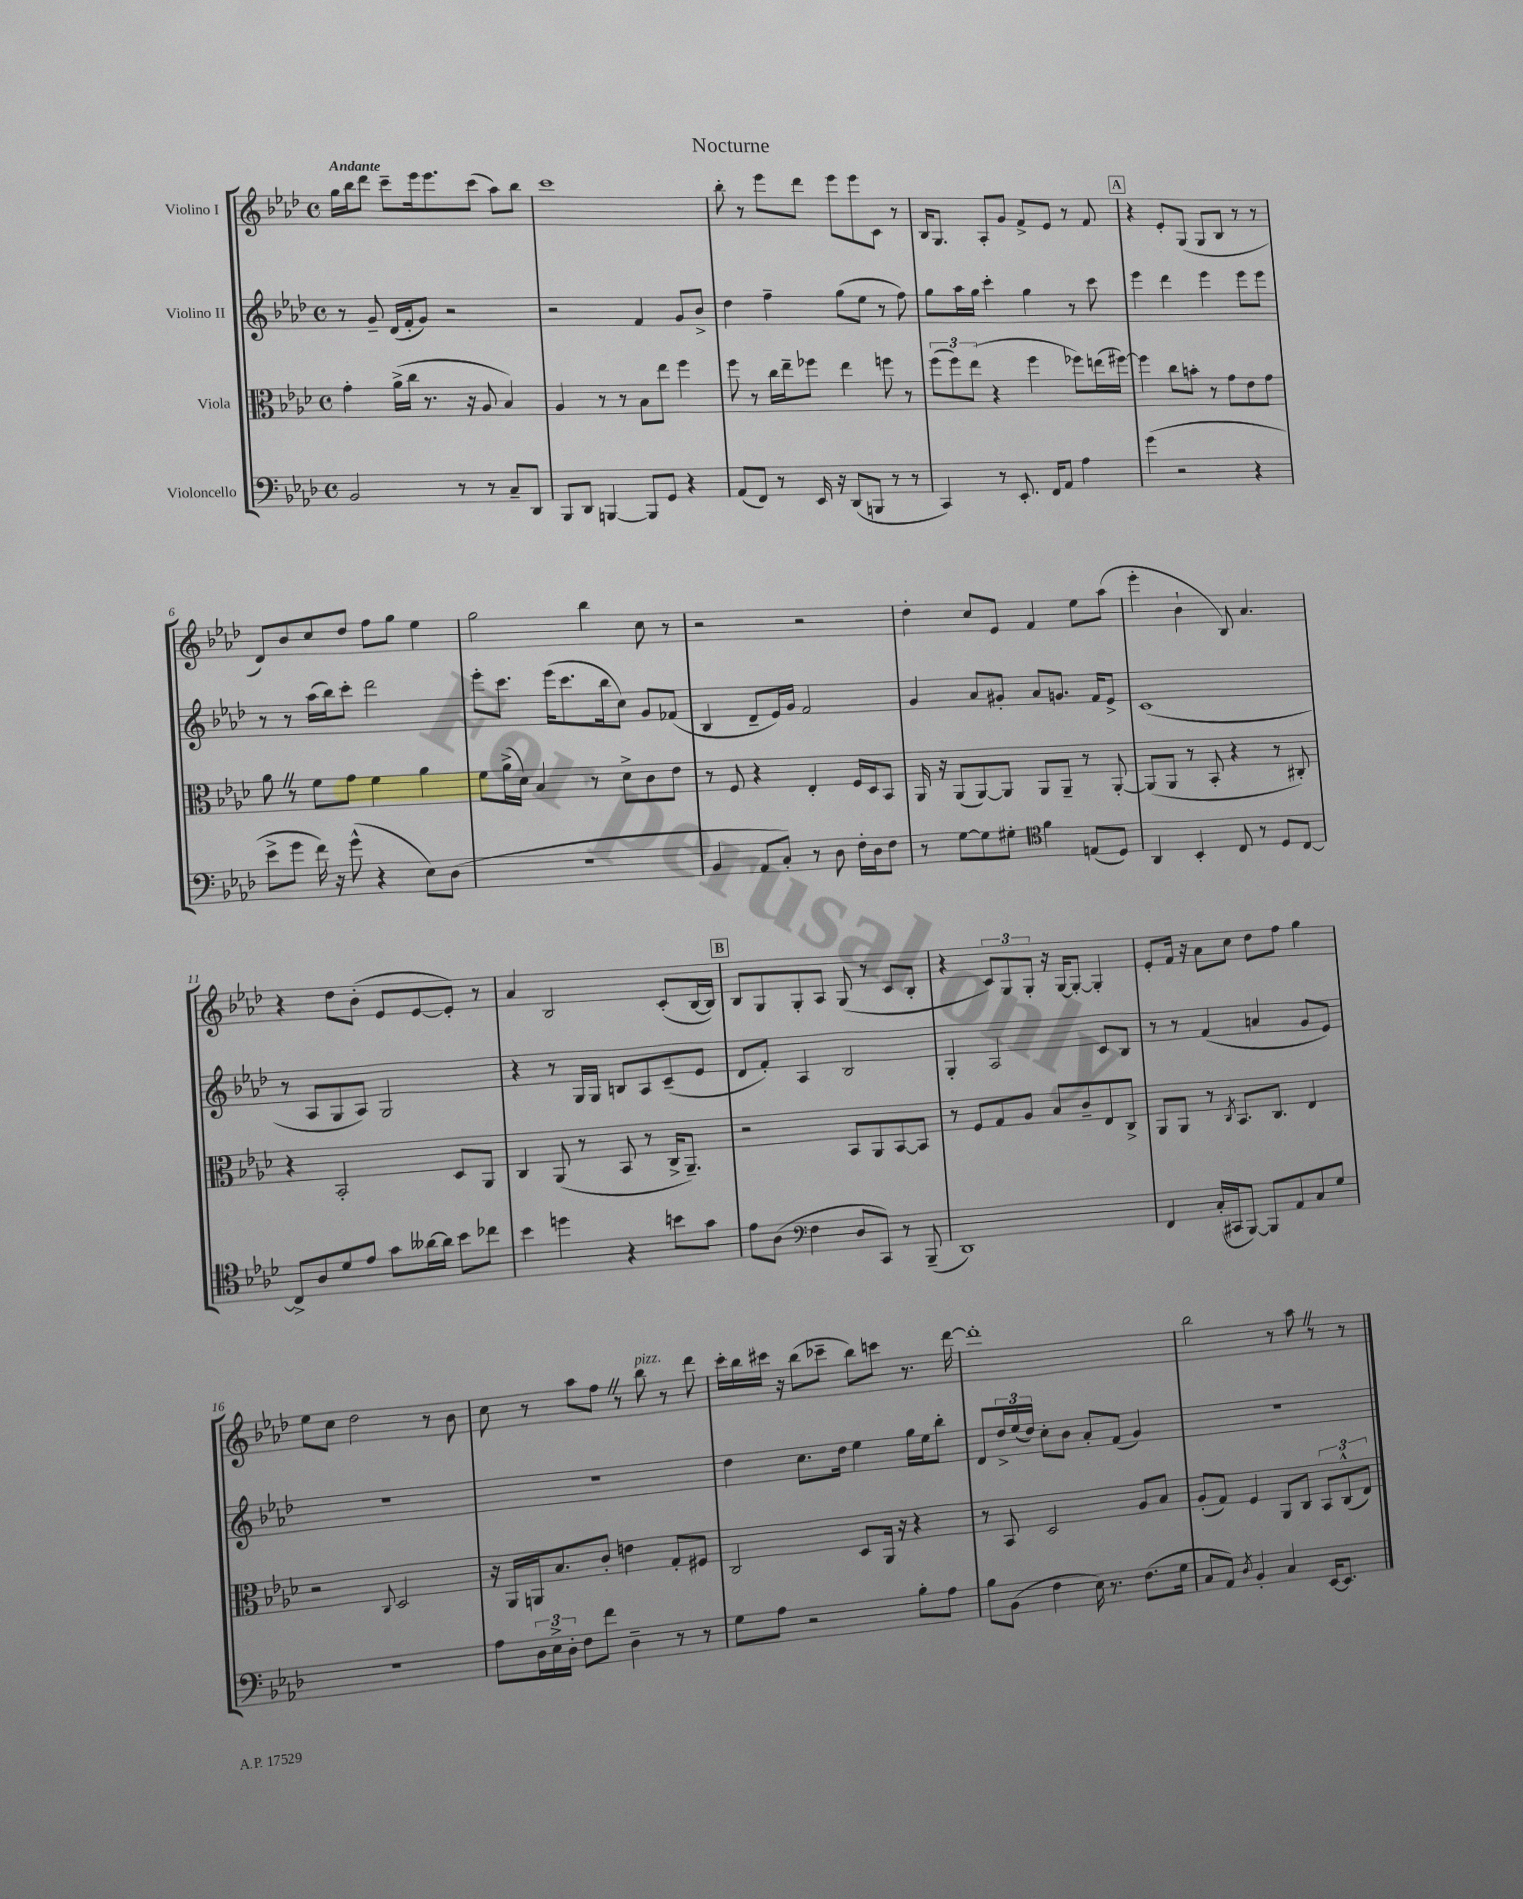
\header { title = "Nocturne" }
<<
\new StaffGroup <<
\new Staff = "s0" \with { instrumentName = "Violino I" } {
    \clef treble \key aes \major \defaultTimeSignature \time 4/4 \tempo "Andante"
    g''16 bes''16 des'''8 c'''8-- ees'''16 ees'''8. c'''8( aes''8) bes''8 |
    c'''1 |
    bes''8-. r8 ees'''8 des'''8 ees'''8 ees'''8 c'8 r8 |
    bes16 g8. aes8-. g'8 f'8-> ees'8 r8 f'8 |
    \mark \markup { \box "A" } r4 ees'8-. g8( g8 bes8 r8 r8 |
    des'8) bes'8 c''8 des''8 f''8 g''8 ees''4 |
    g''2 bes''4 c''8 r8 |
    r2 r2 |
    des''4-. c''8 ees'8 f'4 ees''8 aes''8( |
    ees'''4-. bes'4-! bes8) aes'4. |
    r4 des''8 bes'8-.( ees'8 ees'8~ ees'8-.) r8 |
    aes'4 bes2 c'8-.( bes16~ bes16) |
    \mark \markup { \box "B" } bes8 g8 g8-. aes8 g8( r8 c'8 bes8-. |
    r4 \tuplet 3/2 { c'8) g8 g8-. } r16 g16~ g8~-. g4-. |
    ees'8-. f'16 r16 aes'8 c''8 des''8 f''8 g''4 |
    ees''8 c''8 des''2 r8 bes'8 |
    c''8 r8 aes''8 f''8 \once \override BreathingSign.text = \markup { \musicglyph "scripts.caesura.straight" } \breathe r8 bes''8^\markup { \italic "pizz." } r8 des'''8 |
    c'''16-. bes''16 cis'''16 r16 bes''8( ces'''8-- bes''8) c'''8 r8. des'''16~ |
    des'''1-. |
    bes''2 r8 aes''8 \once \override BreathingSign.text = \markup { \musicglyph "scripts.caesura.straight" } \breathe r8 r8 \bar "|." |
}
\new Staff = "s1" \with { instrumentName = "Violino II" } {
    \clef treble \key aes \major \defaultTimeSignature \time 4/4
    r8 g'8-- des'16( f'16-. g'8) r2 |
    r2 f'4 g'8 bes'8-> |
    des''4 f''4-- g''8( ees''8 r8 f''8) |
    g''8 aes''16 g''16 c'''4-. g''4 r8 c'''8 |
    \mark \markup { \box "A" } ees'''4 des'''4 ees'''4 ees'''8 ees'''8 |
    r8 r8 aes''16( bes''16) c'''8-. des'''2 |
    ees'''8-. c'''8. ees'''16( c'''8. bes''16 c''8) g'8 fes'8( |
    bes4 des'8-- ees'16) g'16 f'2 |
    g'4 aes'8 gis'8-. aes'8 g'8. f'16 ees'8-> |
    c'1( |
    r8 aes8 g8 aes8) g2 |
    r4 r8 g16 g16 b8 aes8 c'8--( ees'8 |
    \mark \markup { \box "B" } des'8 f'8-.) aes4 bes2 |
    g4-. aes2 c'8 bes8 |
    r8 r8 f'4( a'4 g'8 ees'8) |
    R1 |
    R1 |
    des''4 c''8. des''16 ees''4 g''16 ees''16 bes''8-. |
    des'8 \tuplet 3/2 { des''16-> ees''16( des''16) } c''8-. bes'8 aes'8-. f'8( g'4) |
    R1 \bar "|." |
}
\new Staff = "s2" \with { instrumentName = "Viola" } {
    \clef alto \key aes \major \defaultTimeSignature \time 4/4
    g'4-. aes'16->( c''16 r8. r16 aes8 bes4) |
    aes4 r8 r8 bes8 ees''8 f''4 |
    f''8 r8 c''16 ees''16-- fes''8 ees''4 f''8 r8 |
    \tuplet 3/2 { f''8( f''8) ees''8( } r4 f''4 fes''8) e''16( fis''16~) |
    \mark \markup { \box "A" } fis''4 c''8 b'8-. r8 g'8 ees'8 g'8 |
    aes'8 \once \override BreathingSign.text = \markup { \musicglyph "scripts.caesura.straight" } \breathe r8 f'8 g'8 f'4 aes'4 |
    f'8 aes'16->( des'16) bes4 r8 des'8-> c'8 ees'8 |
    r8 f8 r4 ees4-. f16 des16 bes,8 |
    aes,16 r16 aes,8( aes,8~) aes,8 aes,8 aes,8-- r8 aes,8~-. |
    aes,8( aes,8 r8 bes,8-. r4 r8 cis8-.) |
    r4 bes,2-. des8 aes,8 |
    c4 aes,8( r8 bes,8 r8 c16-> aes,8.--) |
    \mark \markup { \box "B" } r2 bes,8 aes,8 bes,8~ bes,8 |
    r8 f8 g8 aes8 bes8 c'8-- ees8 c8-> |
    aes,8 aes,8 r8 \acciaccatura { c8 } bes,8. c8. ees4 |
    r2 \appoggiatura { c8 } des2 |
    r16 aes,16 a,16 bes8. c'8-. e'4 g8-. fis8 |
    c2 des8 aes,16 r16 r4 |
    r8 bes,8 des2 aes8 bes8 |
    aes8-.( g8) f4 aes,8 c8 \tuplet 3/2 { bes,8 c8-^( ees8) } \bar "|." |
}
\new Staff = "s3" \with { instrumentName = "Violoncello" } {
    \clef bass \key aes \major \defaultTimeSignature \time 4/4
    bes,2 r8 r8 c8-- des,8 |
    bes,,8 des,8 b,,4~ b,,8 g,8 r4 |
    aes,8( f,8) r8 ees,16 r16 des,8( b,,8 r8 r8 |
    c,4) r8 ees,8.-. f,16 aes,8 aes4 |
    \mark \markup { \box "A" } g'4( r2 r4 |
    ees'8-> g'8 f'16) r16 g'8-^( r4 ees8) des8( |
    r1 |
    bes,4 aes,8 c8-.) r8 des8 f16-. des16 f8 |
    r8 g8~ g8 gis8-. \clef tenor f'4 e8( des8) |
    aes,4 bes,4-. c8 r8 des8 c8~ |
    c8-> aes8 des'8 ees'8 g'8 aeses'16~ aeses'16 bes'8 ces''8 |
    bes'4 d''4 r4 b'8 g'8 |
    \mark \markup { \box "B" } ees'8 aes8( \clef bass f4 des8 c,8) r8 bes,,8--( |
    des,1) |
    f,4 c16-.( cis,16 bes,,8~) bes,,8 aes,8 c8 g8 |
    R1 |
    aes8 \tuplet 3/2 { des16 ees16-> des16-. } f8 f'8 des4-- r8 r8 |
    g8 aes8 r2 bes8-. aes8 |
    bes8 bes,8( f4 ees16) r8. f8.( g16 |
    c8 aes,8) \acciaccatura { des8 } bes,4-. c4 ees,16~ ees,8. \bar "|." |
}
>>
>>
